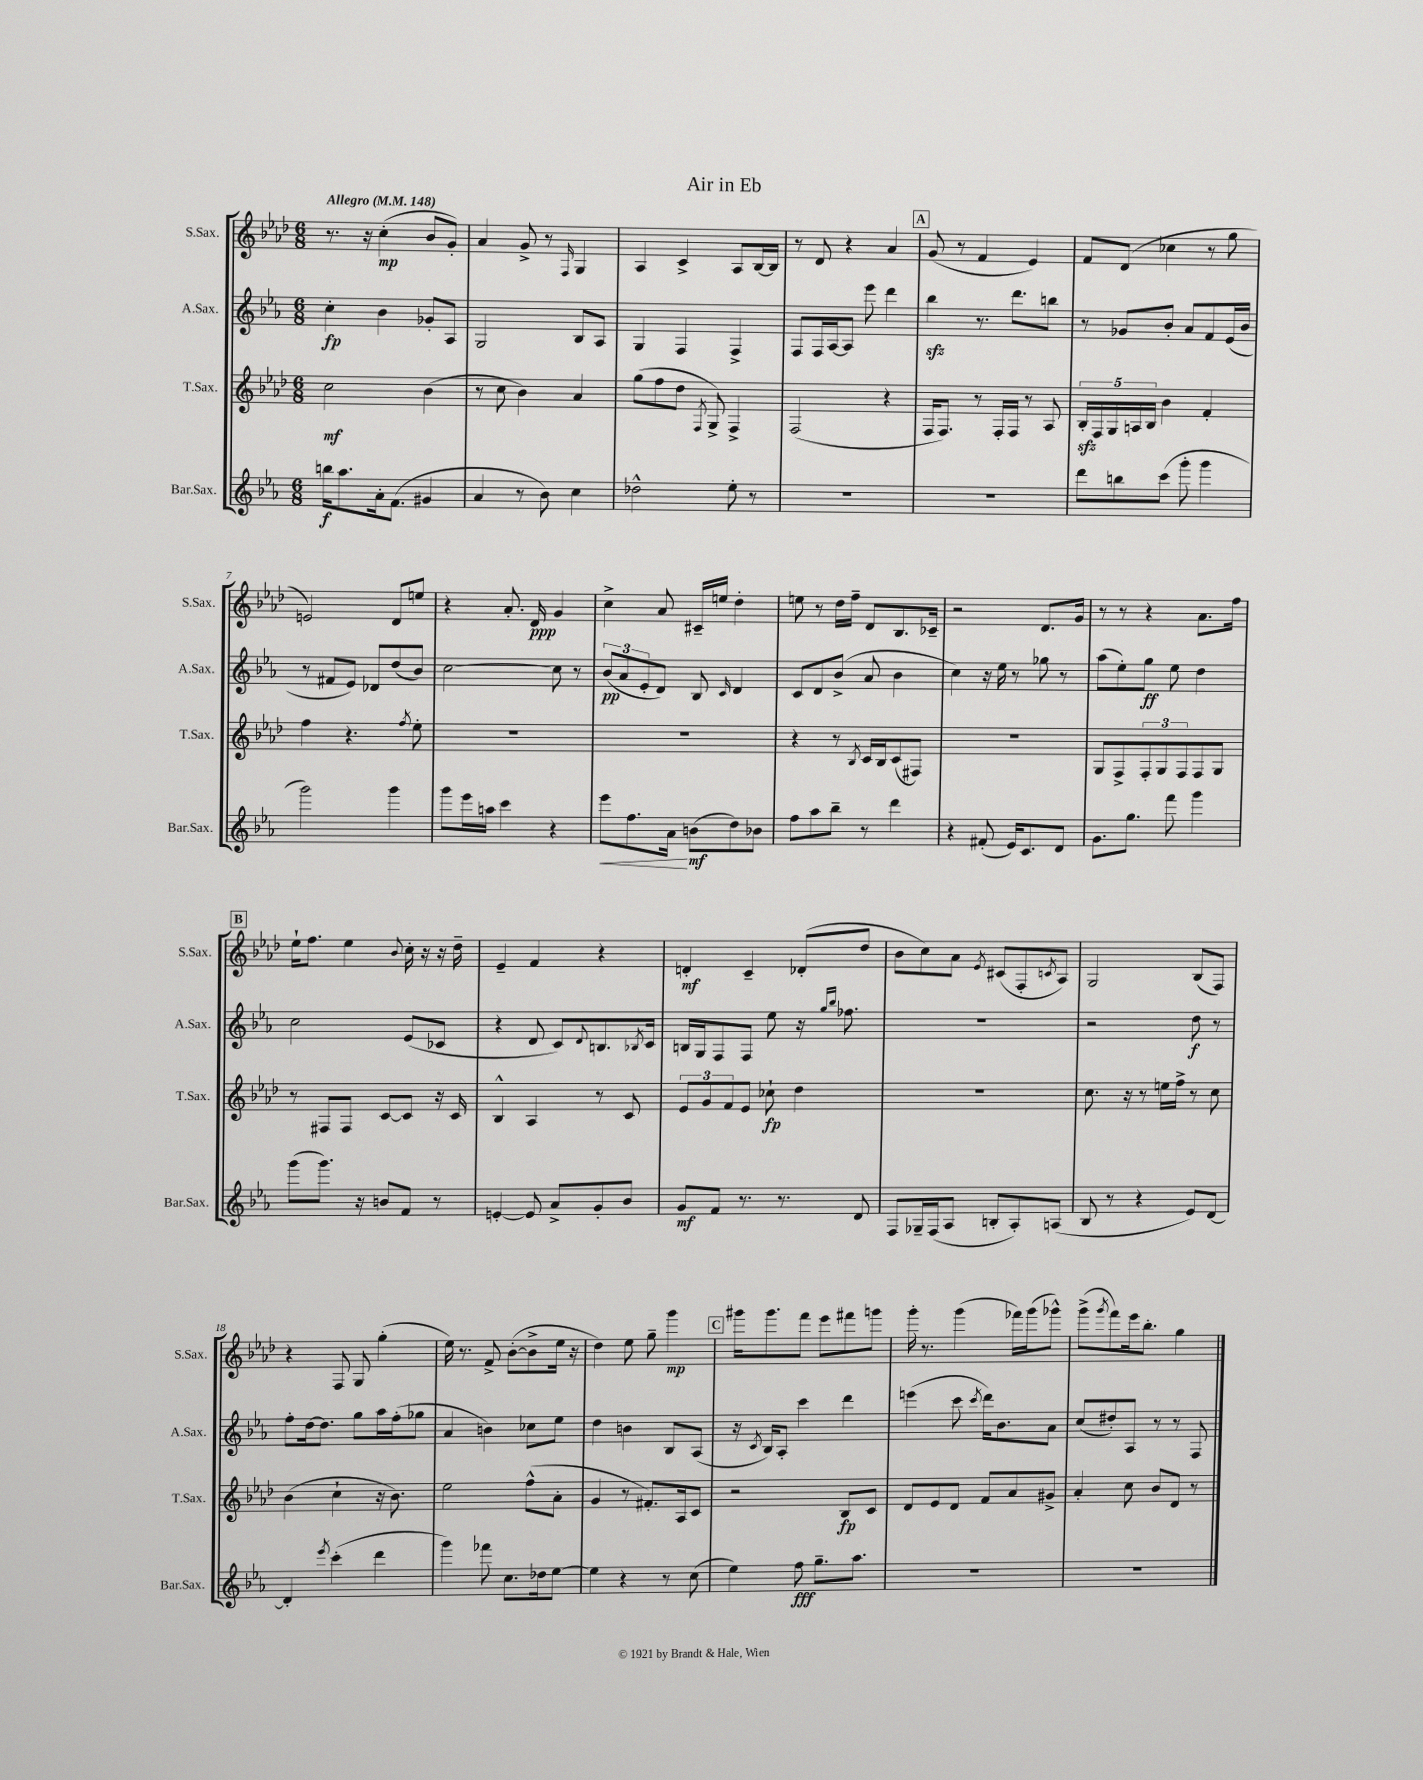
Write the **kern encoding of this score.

**kern	**dynam	**kern	**dynam	**kern	**dynam	**kern	**dynam
*part4	*part4	*part3	*part3	*part2	*part2	*part1	*part1
*staff4	*staff4	*staff3	*staff3	*staff2	*staff2	*staff1	*staff1
*I"Bar.Sax.	*	*I"T.Sax.	*	*I"A.Sax.	*	*I"S.Sax.	*
*I'Bar.Sax.	*	*I'T.Sax.	*	*I'A.Sax.	*	*I'S.Sax.	*
*clefG2	*	*clefG2	*	*clefG2	*	*clefG2	*
*k[b-e-a-]	*	*k[b-e-a-d-]	*	*k[b-e-a-]	*	*k[b-e-a-d-]	*
*M6/8	*	*M6/8	*	*M6/8	*	*M6/8	*
*MM148	*	*MM148	*	*MM148	*	*MM148	*
=1	=1	=1	=1	=1	=1	=1	=1
!	!	!	!	!	!	!LO:TX:a:B:t=Allegro	!
16bbn\KL	f	2cc\	mf	4cc'\	fp	8.r	.
8.aa-\	.	.	.	.	.	.	.
.	.	.	.	.	.	16r	.
16a-'\k	.	.	.	4b-\	.	(4cc'\	mp
(8.f\J	.	.	.	.	.	.	.
4g#X/	.	(4b-\	.	8g-X'/L	.	8b-/L	.
.	.	.	.	8A-/J	.	8g'/J)	.
=2	=2	=2	=2	=2	=2	=2	=2
4a-/	.	8r	.	2G/	.	4a-/	.
.	.	8cc\	.	.	.	.	.
8r	.	4b-\)	.	.	.	8g^/	.
8b-\)	.	.	.	.	.	8r	.
.	.	.	.	.	.	16qqF/	.
4cc\	.	4a-/	.	8B-/L	.	4G/	.
.	.	.	.	8A-/J	.	.	.
=3	=3	=3	=3	=3	=3	=3	=3
2dd-X^^\	.	(8gg\L	.	4G/	.	4A-/	.
.	.	8ff\	.	.	.	.	.
.	.	8dd-\J	.	4F/	.	4c^/	.
.	.	8qF/	.	.	.	.	.
.	.	8G^/)	.	.	.	.	.
8ee-'\	.	4F^/	.	4F^/	.	8A-/L	.
8r	.	.	.	.	.	[16B-/L	.
.	.	.	.	.	.	16B-/JJ]	.
=4	=4	=4	=4	=4	=4	=4	=4
2.r	.	(2F/	.	8F/L	.	8r	.
.	.	.	.	16F/L	.	8d-/	.
.	.	.	.	[16A-/J	.	.	.
.	.	.	.	8A-/J]	.	4r	.
.	.	.	.	8eee-\	.	.	.
.	.	4r	.	4ddd\	.	4a-/	.
!!LO:REH:place=s1:t=A
=5	=5	=5	=5	=5	=5	=5	=5
2.r	.	16F/KL	.	4bb-zz\	.	(8g/	.
.	.	8.F/J)	.	.	.	.	.
.	.	.	.	.	.	8r	.
.	.	8r	.	8.r	.	4f/	.
.	.	16F'/LL	.	.	.	.	.
.	.	16F/JJ	.	8.ddd\L	.	.	.
.	.	8r	.	.	.	4e-/)	.
.	.	8A-/	.	8bbn\J	.	.	.
=6	=6	=6	=6	=6	=6	=6	=6
8ddd\L	.	20B-zz'/LL	.	8r	.	8f/L	.
.	.	20F/	.	.	.	.	.
.	.	20G/	.	.	.	.	.
8bbn\	.	.	.	8g-X/L	.	(8d-/J	.
.	.	20An/	.	.	.	.	.
.	.	20B-/JJ	.	.	.	.	.
(8ccc\J	.	4b-\	.	8b-'/J	.	4cc-X\	.
8ggg'\	.	.	.	8a-/L	.	.	.
4ggg\	.	4f'/	.	8f/	.	8r	.
.	.	.	.	(16e-/L	.	8gg\	.
.	.	.	.	16b-/JJ	.	.	.
!!LO:LB:g=z
=7	=7	=7	=7	=7	=7	=7	=7
2ggg\)	.	4ff\	.	8r	.	2en/)	.
.	.	.	.	8f#X/L	.	.	.
.	.	4.r	.	8e-/J)	.	.	.
.	.	.	.	8d-X/L	.	.	.
4ggg\	.	.	.	(8dd/	.	8d-/L	.
.	.	8qff/	.	.	.	.	.
.	.	8ee-'\	.	8b-/J)	.	8een/J	.
=8	=8	=8	=8	=8	=8	=8	=8
8ggg\L	.	2.r	.	[2cc\	.	4r	.
16eee-\L	.	.	.	.	.	.	.
16aan\JJ	.	.	.	.	.	.	.
4ccc\	.	.	.	.	.	8.a-'/	.
.	.	.	.	.	.	16d-/	ppp
4r	.	.	.	8cc\]	.	4g/	.
.	.	.	.	8r	.	.	.
=9	=9	=9	=9	=9	=9	=9	=9
!	!LO:HP:b	!	!	!	!	!	!
8eee-\L	<	2.r	.	(12b-/L	pp	4cc^\	.
.	.	.	.	12a-/	.	.	.
8.ff\	.	.	.	.	.	.	.
.	.	.	.	12e-'/	.	.	.
.	.	.	.	8d/J)	.	8a-/	.
16a-\Jk	.	.	.	.	.	.	.
(8bn\L	[ mf	.	.	8B-/	.	16c#X~/LL	.
.	.	.	.	.	.	16een/JJ	.
.	.	.	.	16qqc/	.	.	.
8dd\)	.	.	.	4d/	.	4dd-'\	.
8b-X\J	.	.	.	.	.	.	.
=10	=10	=10	=10	=10	=10	=10	=10
8ff\L	.	4r	.	8c/L	.	8een\	.
8aa-\	.	.	.	8d/	.	8r	.
8bb-~\J	.	8r	.	(8b-^/J	.	16dd-\LL	.
.	.	.	.	.	.	16ff~\JJ	.
.	.	8qB-/	.	.	.	.	.
8r	.	16c/LL	.	8a-/	.	8d-/L	.
.	.	16B-/J	.	.	.	.	.
4ddd\	.	(8c/	.	4b-\	.	8.B-/	.
.	.	8F#X/J)	.	.	.	.	.
.	.	.	.	.	.	16c-X~/Jk	.
=11	=11	=11	=11	=11	=11	=11	=11
4r	.	2.r	.	4cc\)	.	2r	.
(8f#X'/	.	.	.	16r	.	.	.
.	.	.	.	16ee-\	.	.	.
16e-/KL)	.	.	.	8r	.	.	.
8.c/	.	.	.	.	.	.	.
.	.	.	.	8gg-X\	.	8.d-/L	.
8d/J	.	.	.	8r	.	.	.
.	.	.	.	.	.	16g/Jk	.
=12	=12	=12	=12	=12	=12	=12	=12
8.g\L	.	8G/L	.	(8aa-\L	.	8r	.
.	.	8F^/	.	8ee-'\)	.	8r	.
8.gg\J	.	.	.	.	.	.	.
.	.	12F'/	.	8gg\J	ff	4r	.
.	.	12G/	.	.	.	.	.
8fff\	.	.	.	8ee-\	.	.	.
.	.	12F/	.	.	.	.	.
4ggg\	.	8F/	.	4dd\	.	8.a-\L	.
.	.	8G/J	.	.	.	.	.
.	.	.	.	.	.	16ff\Jk	.
!!LO:LB:g=z
!!LO:REH:place=s1:t=B
=13	=13	=13	=13	=13	=13	=13	=13
(8ggg\L	.	8r	.	2cc\	.	16ee-`\KL	.
.	.	.	.	.	.	8.ff\J	.
8.ggg\J)	.	8F#X/L	.	.	.	.	.
.	.	8F#/J	.	.	.	4ee-\	.
16r	.	.	.	.	.	.	.
8bn/L	.	[8c/L	.	.	.	.	.
.	.	.	.	.	.	8qqb-/	.
8f/J	.	8c/J]	.	(8e-/L	.	16cc'\	.
.	.	.	.	.	.	16r	.
8r	.	16r	.	8c-X/J	.	16r	.
.	.	16c/	.	.	.	16dd-~\	.
=14	=14	=14	=14	=14	=14	=14	=14
[4en'/	.	4B-^^/	.	4r	.	4e-~/	.
8e/]	.	4A-/	.	8d/	.	4f/	.
8a-^/L	.	.	.	8c/L)	.	.	.
.	.	.	.	8qqd/	.	.	.
8g'/	.	8r	.	8.Bn/	.	4r	.
8b-/J	.	8c/	.	.	.	.	.
.	.	.	.	8qB-X/	.	.	.
.	.	.	.	16c/Jk	.	.	.
=15	=15	=15	=15	=15	=15	=15	=15
8g/L	mf	12e-/L	.	16Bn/LL	.	4dn'/	mf
.	.	.	.	16G/J	.	.	.
.	.	12g/	.	.	.	.	.
8f/J	.	.	.	8F/	.	.	.
.	.	12f/	.	.	.	.	.
8.r	.	8e-/J	.	8F/J	.	4c~/	.
.	.	8cc-X`\	fp	8ee-\	.	.	.
8.r	.	.	.	.	.	.	.
.	.	4dd-\	.	16r	.	(8d-X'/L	.
.	.	.	.	16qqgg/LL	.	.	.
.	.	.	.	16qqbb-/JJ	.	.	.
.	.	.	.	8.ff-X\	.	.	.
8d/	.	.	.	.	.	8dd-/J	.
=16	=16	=16	=16	=16	=16	=16	=16
8F/L	.	2.r	.	2.r	.	8b-\L	.
16G-X~/L	.	.	.	.	.	8cc\)	.
(16F/J	.	.	.	.	.	.	.
8A-/J	.	.	.	.	.	8a-\J	.
.	.	.	.	.	.	8qe-/	.
8Bn'/L	.	.	.	.	.	(8c#X/L	.
8A-'/)	.	.	.	.	.	8F'/	.
.	.	.	.	.	.	8qcn/	.
(8An/J	.	.	.	.	.	8A-/J)	.
=17	=17	=17	=17	=17	=17	=17	=17
8B-/	.	8.cc\	.	2r	.	2G/	.
8r	.	.	.	.	.	.	.
.	.	16r	.	.	.	.	.
4r	.	8r	.	.	.	.	.
.	.	16een\LL	.	.	.	.	.
.	.	16ff^\JJ	.	.	.	.	.
8e-/L)	.	8r	.	8dd\	f	(8B-/L	.
[8d/J	.	8cc\	.	8r	.	8F/J)	.
!!LO:LB:g=z
=18	=18	=18	=18	=18	=18	=18	=18
4d'/]	.	(4b-\	.	8ff'\L	.	4r	.
.	.	.	.	[16dd\k	.	.	.
.	.	.	.	8.dd\J]	.	.	.
8qeee-/	.	.	.	.	.	.	.
(4ccc'\	.	4cc`\	.	.	.	8F/	.
.	.	.	.	8gg\L	.	8G/	.
4ddd\	.	16r	.	16aa-\L	.	(4gg'\	.
.	.	8.b-\)	.	(16ff'\J	.	.	.
.	.	.	.	8gg-X\J	.	.	.
=19	=19	=19	=19	=19	=19	=19	=19
4ggg\)	.	2ee-\	.	4a-/	.	16ee-\)	.
.	.	.	.	.	.	8.r	.
8fff-X\	.	.	.	4bn\)	.	8f^/	.
8.cc\L	.	.	.	.	.	([8b-'\L	.
.	.	(8ff^^\L	.	8cc-X\L	.	8b-^\]	.
16dd-X\k	.	.	.	.	.	.	.
[8ee-\J	.	8a-'\J	.	8ee-\J	.	16ee-\Jk	.
.	.	.	.	.	.	16r	.
=20	=20	=20	=20	=20	=20	=20	=20
4ee-\]	.	4g/	.	4dd\	.	4dd-\)	.
4r	.	8r	.	4bn\	.	8ee-\	.
.	.	8.f#X'/L)	.	.	.	8gg~\	.
8r	.	.	.	8B-/L	.	4ggg\	mp
.	.	16A-/k	.	.	.	.	.
(8cc\	.	8c/J	.	(8A-/J	.	.	.
!!LO:REH:place=s1:t=C
=21	=21	=21	=21	=21	=21	=21	=21
4ee-\)	.	2r	.	16r	.	16ggg#X\KL	.
.	.	.	.	8qc/	.	.	.
.	.	.	.	16B-/KL)	.	8.ggg#\	.
.	.	.	.	8A-'/J	.	.	.
8ff\	fff	.	.	4ccc\	.	8fff\J	.
8.gg~\L	.	.	.	.	.	8eee-\L	.
.	.	8B-/L	fp	4ddd\	.	8fff#X\	.
8.aa-\J	.	.	.	.	.	.	.
.	.	8c/J	.	.	.	8gggn\J	.
=22	=22	=22	=22	=22	=22	=22	=22
2.r	.	8d-/L	.	(4eeen\	.	16ggg'\	.
.	.	.	.	.	.	8.r	.
.	.	8e-/	.	.	.	.	.
.	.	8d-/J	.	8ccc\	.	(4ggg\	.
.	.	.	.	8qccc/	.	.	.
.	.	8f/L	.	16ddd\KL)	.	.	.
.	.	.	.	8.b-\	.	.	.
.	.	8a-/	.	.	.	16fff-X\LL)	.
.	.	.	.	.	.	(16ggg\J	.
.	.	8g#X^/J	.	8a-\J	.	8ggg-X^^\J)	.
=23	=23	=23	=23	=23	=23	=23	=23
2.r	.	4a-'/	.	(8cc/L	.	(8ggg^\L	.
.	.	.	.	.	.	8qggg/	.
.	.	.	.	8dd#X'/)	.	8fff\)	.
.	.	8cc\	.	8A-/J	.	16eee-\k	.
.	.	.	.	.	.	8.bb-'\J	.
.	.	8b-/L	.	8r	.	.	.
.	.	8d-/J	.	8r	.	4gg\	.
.	.	8r	.	8F/	.	.	.
==	==	==	==	==	==	==	==
*-	*-	*-	*-	*-	*-	*-	*-
